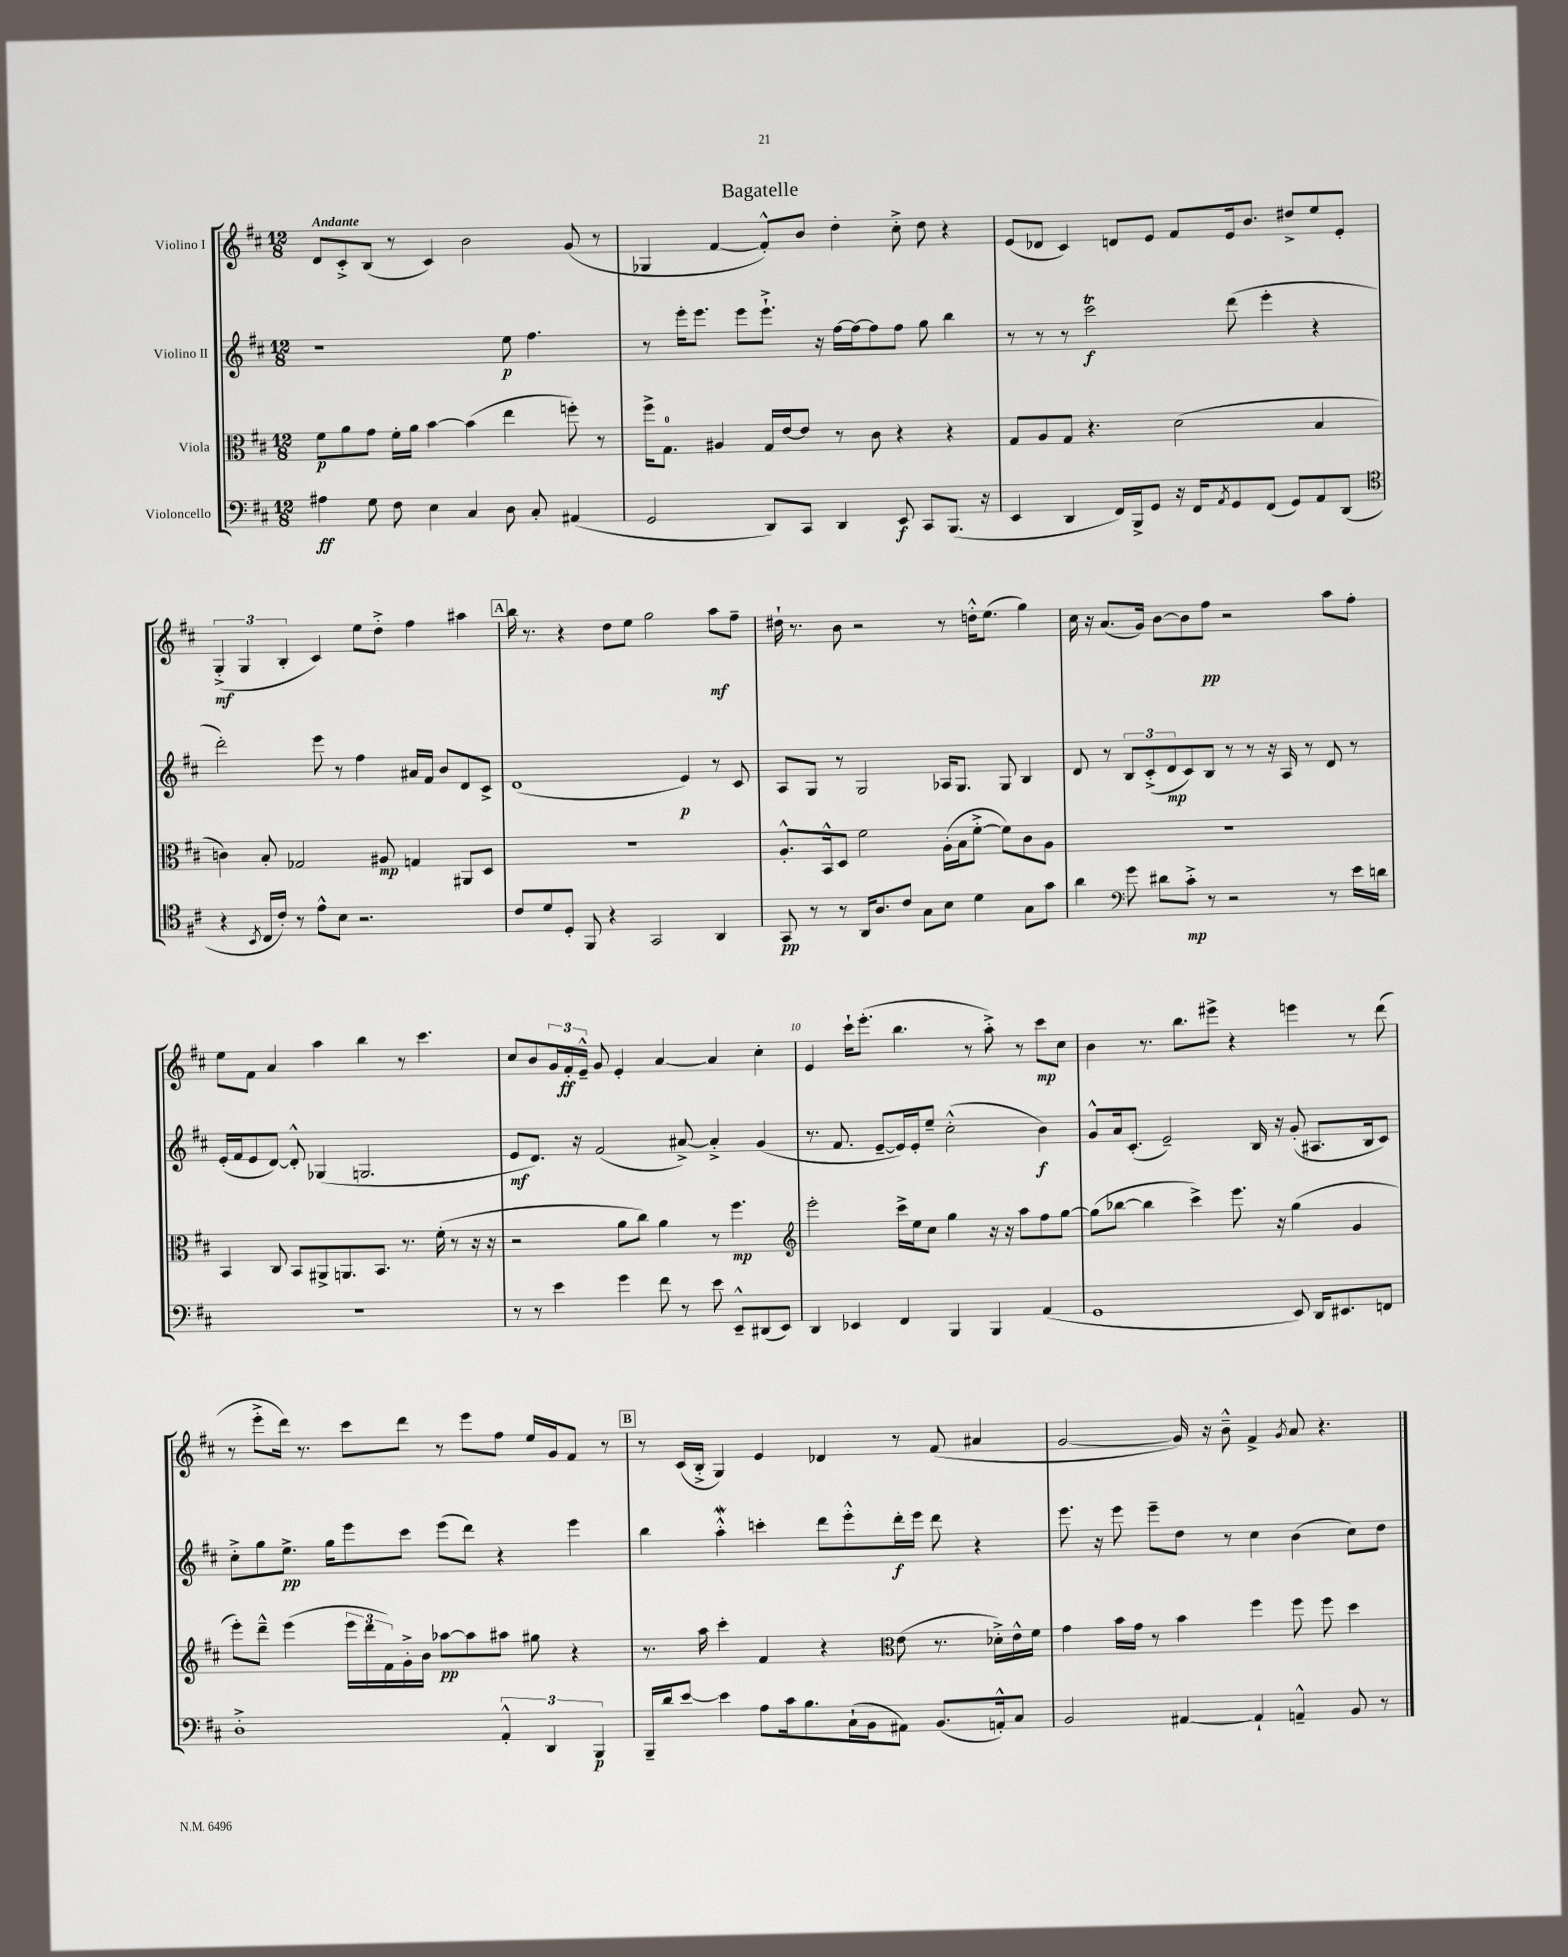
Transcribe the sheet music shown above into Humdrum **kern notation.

**kern	**dynam	**kern	**dynam	**kern	**dynam	**kern	**dynam
*part4	*part4	*part3	*part3	*part2	*part2	*part1	*part1
*staff4	*staff4	*staff3	*staff3	*staff2	*staff2	*staff1	*staff1
*I"Violoncello	*	*I"Viola	*	*I"Violino II	*	*I"Violino I	*
*clefF4	*	*clefC3	*	*clefG2	*	*clefG2	*
*k[f#c#]	*	*k[f#c#]	*	*k[f#c#]	*	*k[f#c#]	*
*M12/8	*	*M12/8	*	*M12/8	*	*M12/8	*
=1	=1	=1	=1	=1	=1	=1	=1
!	!	!	!	!	!	!LO:TX:a:B:t=Andante	!
4A#X\	ff	8f#\L	p	1r	.	8d/L	.
.	.	8a\	.	.	.	8c#'^/	.
8G\	.	8g\J	.	.	.	(8B/J	.
8F#\	.	16f#'\LL	.	.	.	8r	.
.	.	16a\JJ	.	.	.	.	.
4E\	.	[4b\	.	.	.	4c#/)	.
4C#/	.	(4b\]	.	.	.	2b\	.
8D\	.	4ee\	.	8ee\	p	.	.
8C#'/	.	.	.	4.ff#\	.	.	.
(4AA#X/	.	8ffn'\)	.	.	.	(8g/	.
.	.	8r	.	.	.	8r	.
=2	=2	=2	=2	=2	=2	=2	=2
2GG/	.	16ff#^\KL	.	8r	.	4G-X/	.
.	.	8.G\J	.	.	.	.	.
.	.	.	.	16eee'\KL	.	.	.
.	.	.	.	8.eee\J	.	.	.
.	.	4A#X/	.	.	.	[4f#/	.
.	.	.	.	8eee\L	.	.	.
8DD/L)	.	16G/LL	.	8.eee`^\J	.	8f#'^^/L])	.
.	.	[16e/J	.	.	.	.	.
8CC#/J	.	8e/J]	.	.	.	8b/J	.
.	.	.	.	16r	.	.	.
4DD/	.	8r	.	[16ff#\LL	.	4dd'\	.
.	.	.	.	16ff#\J_	.	.	.
.	.	8c#\	.	8ff#\]	.	.	.
8EE/	f	4r	.	8ff#\J	.	8cc#'^\	.
8CC#/L	.	.	.	8gg\	.	8dd\	.
(8.BBB/J	.	4r	.	4bb\	.	4r	.
16r	.	.	.	.	.	.	.
=3	=3	=3	=3	=3	=3	=3	=3
4EE/	.	8G/L	.	8r	.	(8e/L	.
.	.	8A/	.	8r	.	8d-X/J	.
4DD/	.	8G/J	.	8r	.	4c#/)	.
.	.	4.r	.	2ccc#t\	f	.	.
16FF#/LL)	.	.	.	.	.	8dn/L	.
16BBB^/J	.	.	.	.	.	.	.
8GG/J	.	.	.	.	.	8e/J	.
16r	.	(2d\	.	.	.	8f#/L	.
16FF#/KL	.	.	.	.	.	.	.
8qAA/	.	.	.	.	.	.	.
8GG/	.	.	.	(8ddd\	.	16e/k	.
.	.	.	.	.	.	8.b/J	.
(8FF#/J	.	.	.	4eee'\	.	.	.
8GG/L)	.	.	.	.	.	8dd#X^/L	.
8AA/	.	4B/	.	4r	.	8ee/	.
(8DD/J	.	.	.	.	.	8e'/J	.
!!LO:LB:g=z
=4	=4	=4	=4	=4	=4	=4	=4
*clefC4	*	*	*	*	*	*	*
4r	.	4cn\)	.	2ddd'\)	.	(6G'^/	mf
.	.	.	.	.	.	6G/	.
8qBB/	.	.	.	.	.	.	.
16C#/LL	.	8B'/	.	.	.	.	.
16c#'/JJ)	.	.	.	.	.	.	.
.	.	.	.	.	.	6B'/	.
8r	.	2G-X/	.	.	.	.	.
8e^^\L	.	.	.	8eee\	.	4c#/)	.
8B\J	.	.	.	8r	.	.	.
2.r	.	.	.	4ff#\	.	8ee\L	.
.	.	8A#X/	mp	.	.	8dd'^\J	.
.	.	4Gn/	.	16a#X/LL	.	4ff#\	.
.	.	.	.	16f#/JJ	.	.	.
.	.	.	.	8b/L	.	.	.
.	.	8AA#X/L	.	8d/	.	4aa#X\	.
.	.	8D/J	.	8c#^/J	.	.	.
!!LO:REH:place=s1:t=A
=5	=5	=5	=5	=5	=5	=5	=5
8c#/L	.	1.r	.	(1d	.	16bb\	.
.	.	.	.	.	.	8.r	.
8d/	.	.	.	.	.	.	.
8D'/J	.	.	.	.	.	4r	.
8FF#/	.	.	.	.	.	.	.
4r	.	.	.	.	.	8dd\L	.
.	.	.	.	.	.	8ee\J	.
2GG/	.	.	.	.	.	2gg\	.
.	.	.	.	4e/)	p	.	.
4AA/	.	.	.	8r	.	8aa\L	mf
.	.	.	.	8c#/	.	8ff#~\J	.
=6	=6	=6	=6	=6	=6	=6	=6
8GG/	pp	8.A'^^/L	.	8A/L	.	16dd#X`\	.
.	.	.	.	.	.	8.r	.
8r	.	.	.	8G/J	.	.	.
.	.	16BB^^/k	.	.	.	.	.
8r	.	8D/J	.	8r	.	8b\	.
16AA/KL	.	2f#\	.	2G/	.	2r	.
8.A/	.	.	.	.	.	.	.
8c#/J	.	.	.	.	.	.	.
8G\L	.	.	.	.	.	.	.
8B\J	.	(16A'\LL	.	16A-X/KL	.	8r	.
.	.	16B\J	.	8.G/J	.	.	.
4d\	.	[8f#'^\J	.	.	.	16ddn'^^\KL	.
.	.	.	.	.	.	(8.ee\J	.
.	.	8f#\L])	.	8G/	.	.	.
8G\L	.	8c#\	.	4B/	.	4gg\)	.
8g\J	.	8A\J	.	.	.	.	.
=7	=7	=7	=7	=7	=7	=7	=7
4a\	.	1.r	.	8d/	.	16cc#\	.
.	.	.	.	.	.	16r	.
.	.	.	.	8r	.	(8.a/L	.
*clefF4	*	*	*	*	*	*	*
8g\	.	.	.	12B/L	.	.	.
.	.	.	.	.	.	16g/Jk)	.
.	.	.	.	(12c#'^/	.	.	.
8d#X\L	.	.	.	.	.	[8b\L	.
.	.	.	.	12d/	mp	.	.
8c#'^\J	mp	.	.	8c#/)	.	8b\]	.
8r	.	.	.	8B/J	.	8ff#\J	pp
2r	.	.	.	8r	.	2r	.
.	.	.	.	8r	.	.	.
.	.	.	.	16r	.	.	.
.	.	.	.	16A/	.	.	.
.	.	.	.	8r	.	.	.
8r	.	.	.	8d/	.	8aa\L	.
16e\LL	.	.	.	8r	.	8ff#'\J	.
16dn\JJ	.	.	.	.	.	.	.
!!LO:LB:g=z
=8	=8	=8	=8	=8	=8	=8	=8
1.r	.	4BB/	.	(16e'/LL	.	8ee\L	.
.	.	.	.	16f#/J	.	.	.
.	.	.	.	8e/	.	8f#\J	.
.	.	8C#/	.	[8d/J)	.	4a/	.
.	.	8BB/L	.	8d'^^/]	.	.	.
.	.	8AA#X^/	.	(4G-X/	.	4aa\	.
.	.	8.AAn/	.	.	.	.	.
.	.	.	.	2.Gn/	.	4bb\	.
.	.	8.BB/J	.	.	.	.	.
.	.	8.r	.	.	.	8r	.
.	.	.	.	.	.	4.ccc#\	.
.	.	(16f#'\	.	.	.	.	.
.	.	8r	.	.	.	.	.
.	.	16r	.	.	.	.	.
.	.	16r	.	.	.	.	.
=9	=9	=9	=9	=9	=9	=9	=9
8r	.	2r	.	8e/L	mf	8cc#/L	.
8r	.	.	.	8.d/J)	.	8b/	.
4e\	.	.	.	.	.	24g/L	.
.	.	.	.	.	.	24f#'/	ff
.	.	.	.	16r	.	.	.
.	.	.	.	.	.	24e~^^/JJ	.
.	.	.	.	(2f#/	.	8g/	.
4g\	.	8a\L	.	.	.	4e'/	.
.	.	8cc#\J)	.	.	.	.	.
8f#\	.	4a\	.	.	.	[4a/	.
8r	.	.	.	[8a#X^/)	.	.	.
8e\	.	8r	.	4a#'^/]	.	4a/]	.
8EE~^^/L	.	4.ff#\	mp	.	.	.	.
(8DD#X/	.	.	.	(4g/	.	4cc#'\	.
8EE/J)	.	.	.	.	.	.	.
=10	=10	=10	=10	=10	=10	=10	=10
*	*	*clefG2	*	*	*	*	*
4DD/	.	2eee'\	.	8.r	.	4e/	.
.	.	.	.	8.f#/	.	.	.
4EE-X/	.	.	.	.	.	16ccc#`\KL	.
.	.	.	.	.	.	(8.eee'\J	.
.	.	.	.	[8e~/L	.	.	.
4FF#/	.	16ccc#^\LL	.	16e/L])	.	4.bb\	.
.	.	16ee\J	.	16e'/J	.	.	.
.	.	8cc#\J	.	8ee~/J	.	.	.
4BBB/	.	4gg\	.	(2cc#'^^\	.	.	.
.	.	.	.	.	.	8r	.
4BBB/	.	16r	.	.	.	8aa'^\)	.
.	.	16r	.	.	.	.	.
.	.	8aa\L	.	.	.	8r	.
(4AA/	.	8ff#\	.	4b\)	f	8ccc#\L	mp
.	.	[8gg\J	.	.	.	8cc#\J	.
=11	=11	=11	=11	=11	=11	=11	=11
1GG	.	(8gg\L]	.	8g^^/L	.	4b\	.
.	.	[8bb-X\J	.	16a/k	.	.	.
.	.	.	.	(8.c#'/J	.	.	.
.	.	4bb-\]	.	.	.	8.r	.
.	.	.	.	2e~/)	.	.	.
.	.	.	.	.	.	8.bb\L	.
.	.	4ccc#^\)	.	.	.	.	.
.	.	.	.	.	.	8eee#X^\J	.
.	.	8.eee\	.	.	.	4r	.
.	.	.	.	16B/	.	.	.
.	.	16r	.	16r	.	.	.
8EE/)	.	(4gg\	.	(8g'/	.	4eeen\	.
16DD/KL	.	.	.	8.A#X/L	.	.	.
8.EE#X/	.	.	.	.	.	.	.
.	.	4g/	.	.	.	8r	.
.	.	.	.	16B/k	.	.	.
8FFn/J	.	.	.	8c#/J)	.	(8ddd\	.
!!LO:LB:g=z
=12	=12	=12	=12	=12	=12	=12	=12
1D'^	.	8eee'\L)	.	8cc#'^\L	.	8r	.
.	.	8ddd~^^\J	.	8gg\	.	8eee'^\L	.
.	.	(4eee\	.	8.ee^\J	pp	16ddd\Jk)	.
.	.	.	.	.	.	8.r	.
.	.	.	.	16gg\KL	.	.	.
.	.	24eee\LL	.	8eee\	.	8ccc#\L	.
.	.	24ddd\	.	.	.	.	.
.	.	24f#\)	.	.	.	.	.
.	.	16g'^\	.	8ccc#\J	.	8ddd\J	.
.	.	16b\JJ	.	.	.	.	.
.	.	[8aa-X\L	pp	(8eee\L	.	8r	.
.	.	8aa-\]	.	8ddd\J)	.	8eee\L	.
6AA'^^/	.	8aa#X\J	.	4r	.	8ff#\J	.
.	.	8gg#X\	.	.	.	16ee/LL	.
6DD/	.	.	.	.	.	.	.
.	.	.	.	.	.	16g/J	.
.	.	4r	.	4eee\	.	8f#/J	.
6BBB/	p	.	.	.	.	.	.
.	.	.	.	.	.	8r	.
!!LO:REH:place=s1:t=B
=13	=13	=13	=13	=13	=13	=13	=13
16BBB~/LL	.	8.r	.	4bb\	.	8r	.
16d/J	.	.	.	.	.	.	.
[8e/J	.	.	.	.	.	(16c#/LL	.
.	.	16aa\	.	.	.	16B'^/JJ	.
4e\]	.	4ccc#'\	.	4aaW'^^\	.	4G/)	.
8A\L	.	4f#/	.	4cccn'\	.	4e/	.
16c#\k	.	.	.	.	.	.	.
8.B\	.	.	.	.	.	.	.
.	.	4r	.	8ddd\L	.	4d-X/	.
(16C#`\L	.	.	.	8eee'^^\	.	.	.
16BB\J	.	.	.	.	.	.	.
*	*	*clefC3	*	*	*	*	*
8AA#X\J)	.	(8e\	.	16ddd'\L	f	8r	.
.	.	.	.	16eee\JJ	.	.	.
(8.BB/L	.	8.r	.	8ddd\	.	(8f#/	.
.	.	.	.	4r	.	4a#X/	.
16AAn'^^/k)	.	16d-X'^\LL)	.	.	.	.	.
8C#/J	.	16e^^\	.	.	.	.	.
.	.	16f#\JJ	.	.	.	.	.
=14	=14	=14	=14	=14	=14	=14	=14
2BB/	.	4g\	.	8.eee\	.	[2g/	.
.	.	.	.	16r	.	.	.
.	.	16b\LL	.	8eee\	.	.	.
.	.	16g\JJ	.	.	.	.	.
.	.	8r	.	8eee~\L	.	.	.
[4AA#X/	.	4b\	.	8dd\J	.	16g/])	.
.	.	.	.	.	.	16r	.
.	.	.	.	8r	.	8b~^^\	.
4AA#`/]	.	4ff#\	.	4cc#\	.	4f#^/	.
.	.	.	.	.	.	8qg/	.
4AAn~^^/	.	8ff#\	.	(4b\	.	8a/	.
.	.	8ff#\	.	.	.	4.r	.
8BB/	.	4dd\	.	8cc#\L)	.	.	.
8r	.	.	.	8dd\J	.	.	.
==	==	==	==	==	==	==	==
*-	*-	*-	*-	*-	*-	*-	*-
